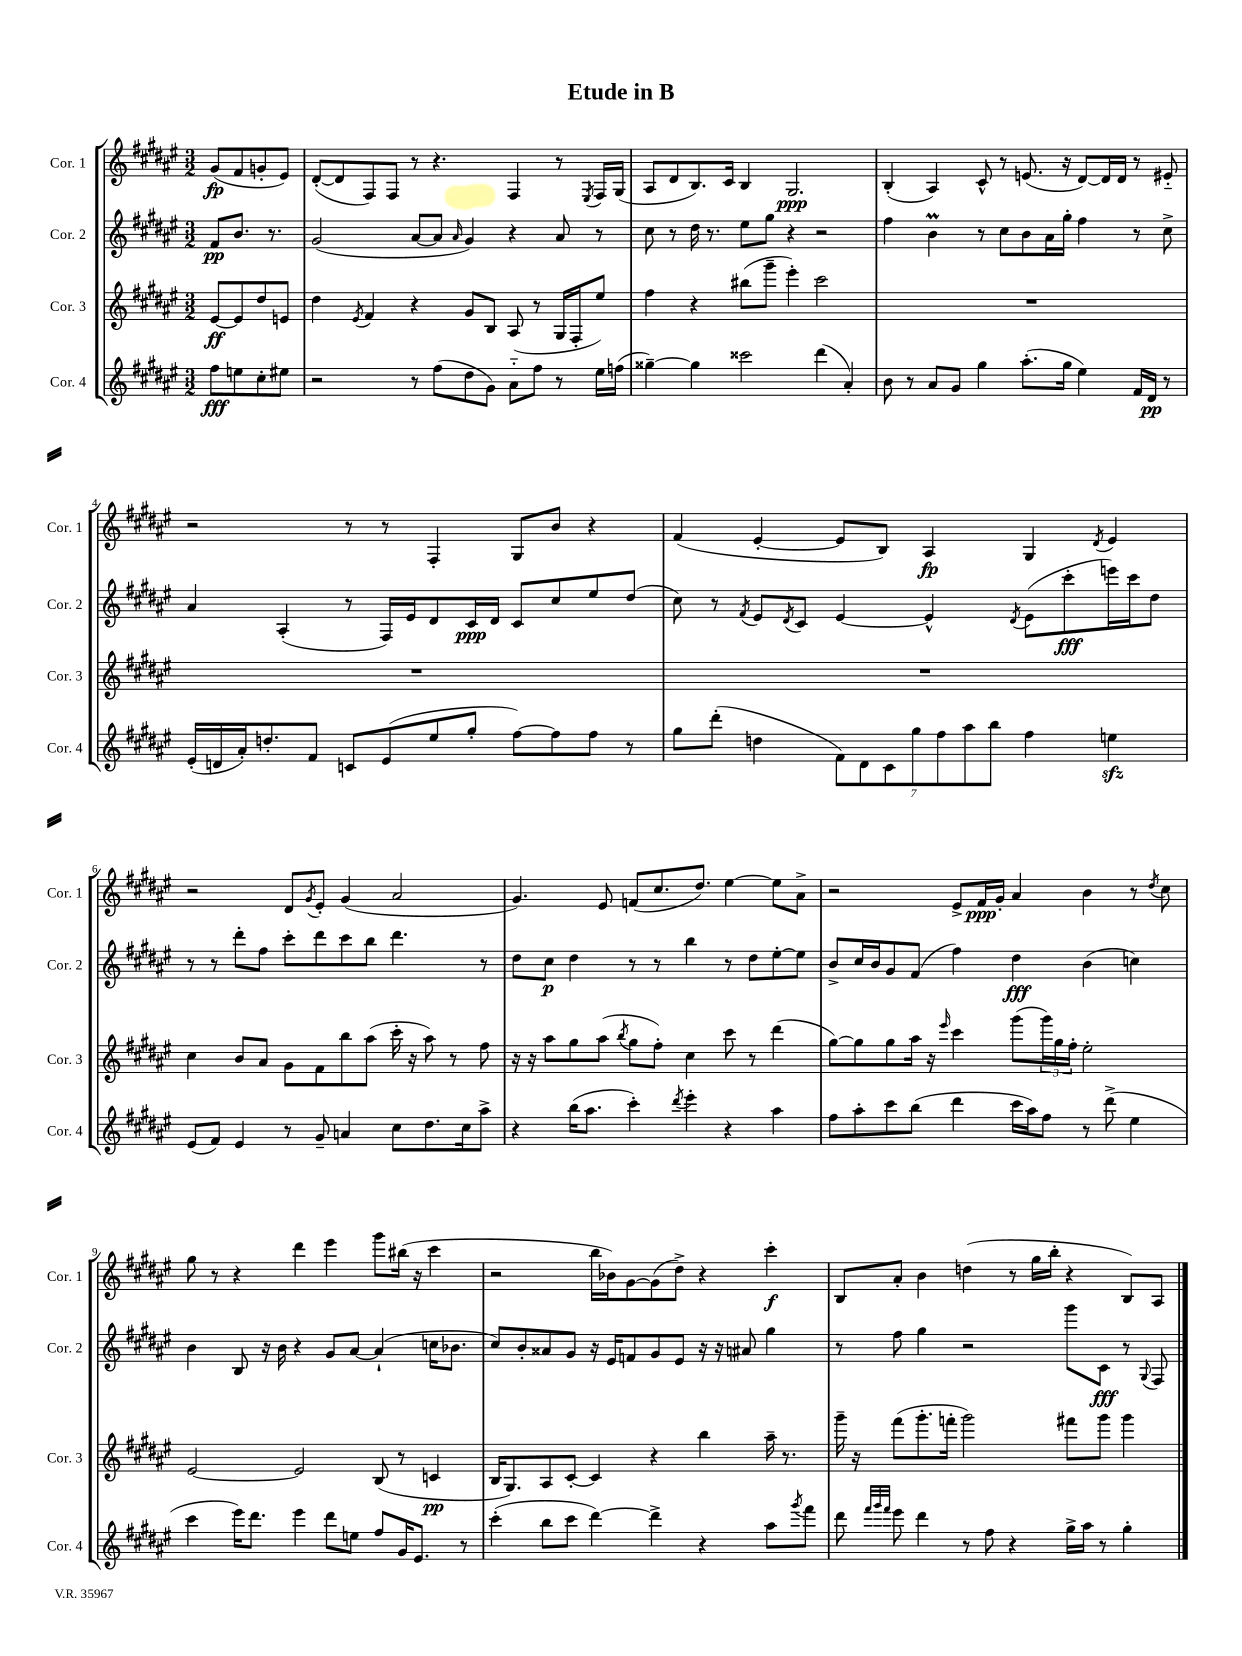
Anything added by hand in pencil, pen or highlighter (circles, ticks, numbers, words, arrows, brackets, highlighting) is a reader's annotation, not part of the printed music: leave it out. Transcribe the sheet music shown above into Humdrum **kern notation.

**kern	**dynam	**kern	**dynam	**kern	**dynam	**kern	**dynam
*part4	*part4	*part3	*part3	*part2	*part2	*part1	*part1
*staff4	*staff4	*staff3	*staff3	*staff2	*staff2	*staff1	*staff1
*I"Cor. 4	*	*I"Cor. 3	*	*I"Cor. 2	*	*I"Cor. 1	*
*I'Cor. 4	*	*I'Cor. 3	*	*I'Cor. 2	*	*I'Cor. 1	*
*clefG2	*	*clefG2	*	*clefG2	*	*clefG2	*
*k[f#c#g#d#a#e#]	*	*k[f#c#g#d#a#e#]	*	*k[f#c#g#d#a#e#]	*	*k[f#c#g#d#a#e#]	*
*M3/2	*	*M3/2	*	*M3/2	*	*M3/2	*
=	=	=	=	=	=	=	=
8ff#\L	fff	[8e#/L	ff	8f#/L	pp	(8g#/L	fp
8een\	.	8e#/]	.	8.b/J	.	8f#/	.
8cc#'\	.	8dd#/	.	.	.	8gn'/	.
.	.	.	.	8.r	.	.	.
8ee#X\J	.	8en/J	.	.	.	8e#/J)	.
=1	=1	=1	=1	=1	=1	=1	=1
2r	.	4dd#\	.	(2g#/	.	([8d#'/L	.
.	.	.	.	.	.	8d#/]	.
.	.	8qe#/	.	.	.	.	.
.	.	4f#/	.	.	.	8F#/)	.
.	.	.	.	.	.	8F#/J	.
8r	.	4r	.	[8a#/L	.	8r	.
(8ff#\L	.	.	.	8a#/J]	.	4.r	.
.	.	.	.	16qqa#/	.	.	.
8dd#\	.	8g#/L	.	4g#/)	.	.	.
8g#\J)	.	8B/J	.	.	.	.	.
8a#\L	.	(8A#/	.	4r	.	4F#/	.
8ff#\J	.	8r	.	.	.	.	.
8r	.	16G#/LL	.	8a#/	.	8r	.
.	.	16F#'/J	.	.	.	.	.
.	.	.	.	.	.	8qE#/	.
16ee#\LL	.	8ee#/J)	.	8r	.	16F#/LL	.
(16ffn\JJ	.	.	.	.	.	(16G#/JJ	.
=2	=2	=2	=2	=2	=2	=2	=2
[4gg##X~\)	.	4ff#\	.	8cc#\	.	8A#/L	.
.	.	.	.	8r	.	8d#/	.
4gg##\]	.	4r	.	16dd#\	.	8.B/)	.
.	.	.	.	8.r	.	.	.
.	.	.	.	.	.	16c#/Jk	.
2ccc##X\	.	(8bb#X\L	.	8ee#\L	.	4B/	.
.	.	8ggg#~\J	.	8gg#\J	.	.	.
.	.	4eee#'\)	.	4r	.	2.G#/	ppp
(4ddd#\	.	2ccc#\	.	2r	.	.	.
4a#'/)	.	.	.	.	.	.	.
=3	=3	=3	=3	=3	=3	=3	=3
8b\	.	1.r	.	4ff#\	.	(4B'/	.
8r	.	.	.	.	.	.	.
8a#/L	.	.	.	4bM\	.	4A#/)	.
8g#/J	.	.	.	.	.	.	.
4gg#\	.	.	.	8r	.	8c#^^/	.
.	.	.	.	8cc#\L	.	8r	.
(8.aa#'\L	.	.	.	8b\	.	(8.en/	.
.	.	.	.	16a#\L	.	.	.
16gg#\Jk	.	.	.	16gg#'\JJ	.	16r	.
4ee#\)	.	.	.	4ff#\	.	[8d#/L)	.
.	.	.	.	.	.	16d#/L]	.
.	.	.	.	.	.	16d#/JJ	.
16f#/LL	.	.	.	8r	.	8r	.
16d#/JJ	pp	.	.	.	.	.	.
8r	.	.	.	8cc#^\	.	8e#X/	.
!!LO:LB:g=z
=4	=4	=4	=4	=4	=4	=4	=4
(16e#'/LL	.	1.r	.	4a#/	.	2r	.
16dn/	.	.	.	.	.	.	.
16a#'/J)	.	.	.	.	.	.	.
8.ddn'/	.	.	.	.	.	.	.
.	.	.	.	(4A#'/	.	.	.
8f#/J	.	.	.	.	.	.	.
8cn/L	.	.	.	8r	.	8r	.
(8e#/	.	.	.	16F#/LL)	.	8r	.
.	.	.	.	16e#/J	.	.	.
8ee#/	.	.	.	8d#/	.	4F#'/	.
8gg#'/J	.	.	.	16c#/L	ppp	.	.
.	.	.	.	16d#/JJ	.	.	.
[8ff#\L)	.	.	.	8c#/L	.	8G#/L	.
8ff#\]	.	.	.	8cc#/	.	8b/J	.
8ff#\J	.	.	.	8ee#/	.	4r	.
8r	.	.	.	(8dd#/J	.	.	.
=5	=5	=5	=5	=5	=5	=5	=5
8gg#\L	.	1.r	.	8cc#\)	.	(4f#/	.
(8ddd#'\J	.	.	.	8r	.	.	.
.	.	.	.	8qf#/	.	.	.
4ddn\	.	.	.	8e#/L	.	[4e#'/	.
.	.	.	.	8qd#/	.	.	.
.	.	.	.	8c#/J	.	.	.
14f#\L)	.	.	.	[4e#/	.	8e#/L]	.
14d#\	.	.	.	.	.	.	.
.	.	.	.	.	.	8B/J)	.
14c#\	.	.	.	.	.	.	.
14gg#\	.	.	.	.	.	.	.
.	.	.	.	4e#^^/]	.	4A#/	fp
14ff#\	.	.	.	.	.	.	.
14aa#\	.	.	.	.	.	.	.
14bb\J	.	.	.	.	.	.	.
.	.	.	.	8qd#/	.	.	.
4ff#\	.	.	.	(8e#\L	.	4G#/	.
.	.	.	.	8ccc#'\	fff	.	.
.	.	.	.	.	.	8qd#/	.
4eenzz\	.	.	.	16eeen\L)	.	4e#/	.
.	.	.	.	16ccc#\J	.	.	.
.	.	.	.	8dd#\J	.	.	.
!!LO:LB:g=z
=6	=6	=6	=6	=6	=6	=6	=6
(8e#/L	.	4cc#\	.	8r	.	2r	.
8f#/J)	.	.	.	8r	.	.	.
4e#/	.	8b/L	.	8ddd#'\L	.	.	.
.	.	8a#/J	.	8ff#\J	.	.	.
8r	.	8g#\L	.	8ccc#'\L	.	8d#/L	.
.	.	.	.	.	.	8qg#/	.
8g#~/	.	8f#\	.	8ddd#\	.	8e#'/J	.
4an/	.	8bb\	.	8ccc#\	.	(4g#/	.
.	.	(8aa#\J	.	8bb\J	.	.	.
8cc#\L	.	16ccc#'\	.	4.ddd#\	.	2a#/	.
.	.	16r	.	.	.	.	.
8.dd#\	.	8aa#\)	.	.	.	.	.
.	.	8r	.	.	.	.	.
16cc#\k	.	.	.	.	.	.	.
8aa#^\J	.	8ff#\	.	8r	.	.	.
=7	=7	=7	=7	=7	=7	=7	=7
4r	.	16r	.	8dd#\L	.	4.g#/)	.
.	.	16r	.	.	.	.	.
.	.	8aa#\L	.	8cc#\J	p	.	.
(16bb\KL	.	8gg#\	.	4dd#\	.	.	.
8.aa#\J	.	.	.	.	.	.	.
.	.	(8aa#\J	.	.	.	8e#/	.
.	.	8qbb/	.	.	.	.	.
4ccc#'\)	.	8gg#\L	.	8r	.	(8fn/L	.
.	.	8ff#'\J)	.	8r	.	8.cc#/	.
8qddd#/	.	.	.	.	.	.	.
4eee#'\	.	4cc#\	.	4bb\	.	.	.
.	.	.	.	.	.	8.dd#/J)	.
4r	.	8ccc#\	.	8r	.	[4ee#\	.
.	.	8r	.	8dd#\L	.	.	.
4aa#\	.	(4ddd#\	.	[8ee#'\	.	8ee#\L]	.
.	.	.	.	8ee#\J]	.	8a#^\J	.
=8	=8	=8	=8	=8	=8	=8	=8
8ff#\L	.	[8gg#\L)	.	8b^/L	.	2r	.
8aa#'\	.	8gg#\]	.	16cc#/L	.	.	.
.	.	.	.	16b/J	.	.	.
8ccc#\	.	8gg#\	.	8g#/	.	.	.
(8bb\J	.	16aa#\Jk	.	(8f#/J	.	.	.
.	.	16r	.	.	.	.	.
.	.	16qqeee#/	.	.	.	.	.
4ddd#\	.	4ccc#\	.	4ff#\)	.	8e#^/L	.
.	.	.	.	.	.	16f#/L	ppp
.	.	.	.	.	.	16g#'/JJ	.
16ccc#\LL	.	(8ggg#\L	.	4dd#\	fff	4a#/	.
16aa#\J)	.	.	.	.	.	.	.
8ff#\J	.	24ggg#\L)	.	.	.	.	.
.	.	24gg#\	.	.	.	.	.
.	.	24ff#'\JJ	.	.	.	.	.
8r	.	2ee#'\	.	(4b\	.	4b\	.
(8ddd#^\	.	.	.	.	.	.	.
4ee#\	.	.	.	4ccn\)	.	8r	.
.	.	.	.	.	.	8qdd#/	.
.	.	.	.	.	.	8cc#\	.
!!LO:LB:g=z
=9	=9	=9	=9	=9	=9	=9	=9
4ccc#\	.	[2e#/	.	4b\	.	8gg#\	.
.	.	.	.	.	.	8r	.
16eee#\KL)	.	.	.	8B/	.	4r	.
8.ddd#\J	.	.	.	.	.	.	.
.	.	.	.	16r	.	.	.
.	.	.	.	16b\	.	.	.
4eee#\	.	2e#/]	.	4r	.	4ddd#\	.
8ddd#\L	.	.	.	8g#/L	.	4eee#\	.
8een\J	.	.	.	[8a#/J	.	.	.
8ff#/L	.	(8B/	.	(4a#`/]	.	8ggg#\L	.
16g#/K	.	8r	.	.	.	(16bb#X\Jk	.
8.e#/J	.	.	.	.	.	16r	.
.	.	4cn/	pp	16ccn\KL	.	4ccc#\	.
.	.	.	.	8.b-X\J	.	.	.
8r	.	.	.	.	.	.	.
=10	=10	=10	=10	=10	=10	=10	=10
(4ccc#'\	.	16B/KL	.	8cc#/L)	.	2r	.
.	.	8.G#/)	.	.	.	.	.
.	.	.	.	8b'/	.	.	.
8bb\L	.	8A#/	.	8a##X/	.	.	.
8ccc#\J	.	[8c#'/J	.	8g#/J	.	.	.
[4ddd#\)	.	4c#/]	.	16r	.	16bb\LL	.
.	.	.	.	16e#/KL	.	16b-X\J)	.
.	.	.	.	8fn/	.	[8g#\	.
4ddd#^\]	.	4r	.	8g#/	.	(8g#\]	.
.	.	.	.	8e#/J	.	8dd#^\J)	.
4r	.	4bb\	.	16r	.	4r	.
.	.	.	.	16r	.	.	.
.	.	.	.	8a#X/	.	.	.
8aa#\L	.	16aa#~\	.	4gg#\	.	4ccc#'\	f
.	.	8.r	.	.	.	.	.
8qggg#/	.	.	.	.	.	.	.
8fff#\J	.	.	.	.	.	.	.
=11	=11	=11	=11	=11	=11	=11	=11
8ddd#\	.	16ggg#~\	.	8r	.	8B/L	.
.	.	16r	.	.	.	.	.
32qqfff#/LLL	.	.	.	.	.	.	.
32qqggg#/	.	.	.	.	.	.	.
32qqfff#/JJJ	.	.	.	.	.	.	.
8eee#\	.	(8fff#\L	.	8ff#\	.	8a#'/J	.
4ddd#\	.	8.ggg#'\	.	4gg#\	.	4b\	.
.	.	16fffn'\Jk	.	.	.	.	.
8r	.	2ggg#\)	.	2r	.	(4ddn\	.
8ff#\	.	.	.	.	.	.	.
4r	.	.	.	.	.	8r	.
.	.	.	.	.	.	16gg#\LL	.
.	.	.	.	.	.	16bb'\JJ	.
16gg#^\LL	.	8fff#X\L	.	8ggg#\L	.	4r	.
16aa#\JJ	.	.	.	.	.	.	.
8r	.	8ggg#\J	.	8c#\J	fff	.	.
4gg#'\	.	4ggg#\	.	8r	.	8B/L)	.
.	.	.	.	8qqG#/	.	.	.
.	.	.	.	8F#/	.	8A#/J	.
==	==	==	==	==	==	==	==
*-	*-	*-	*-	*-	*-	*-	*-
